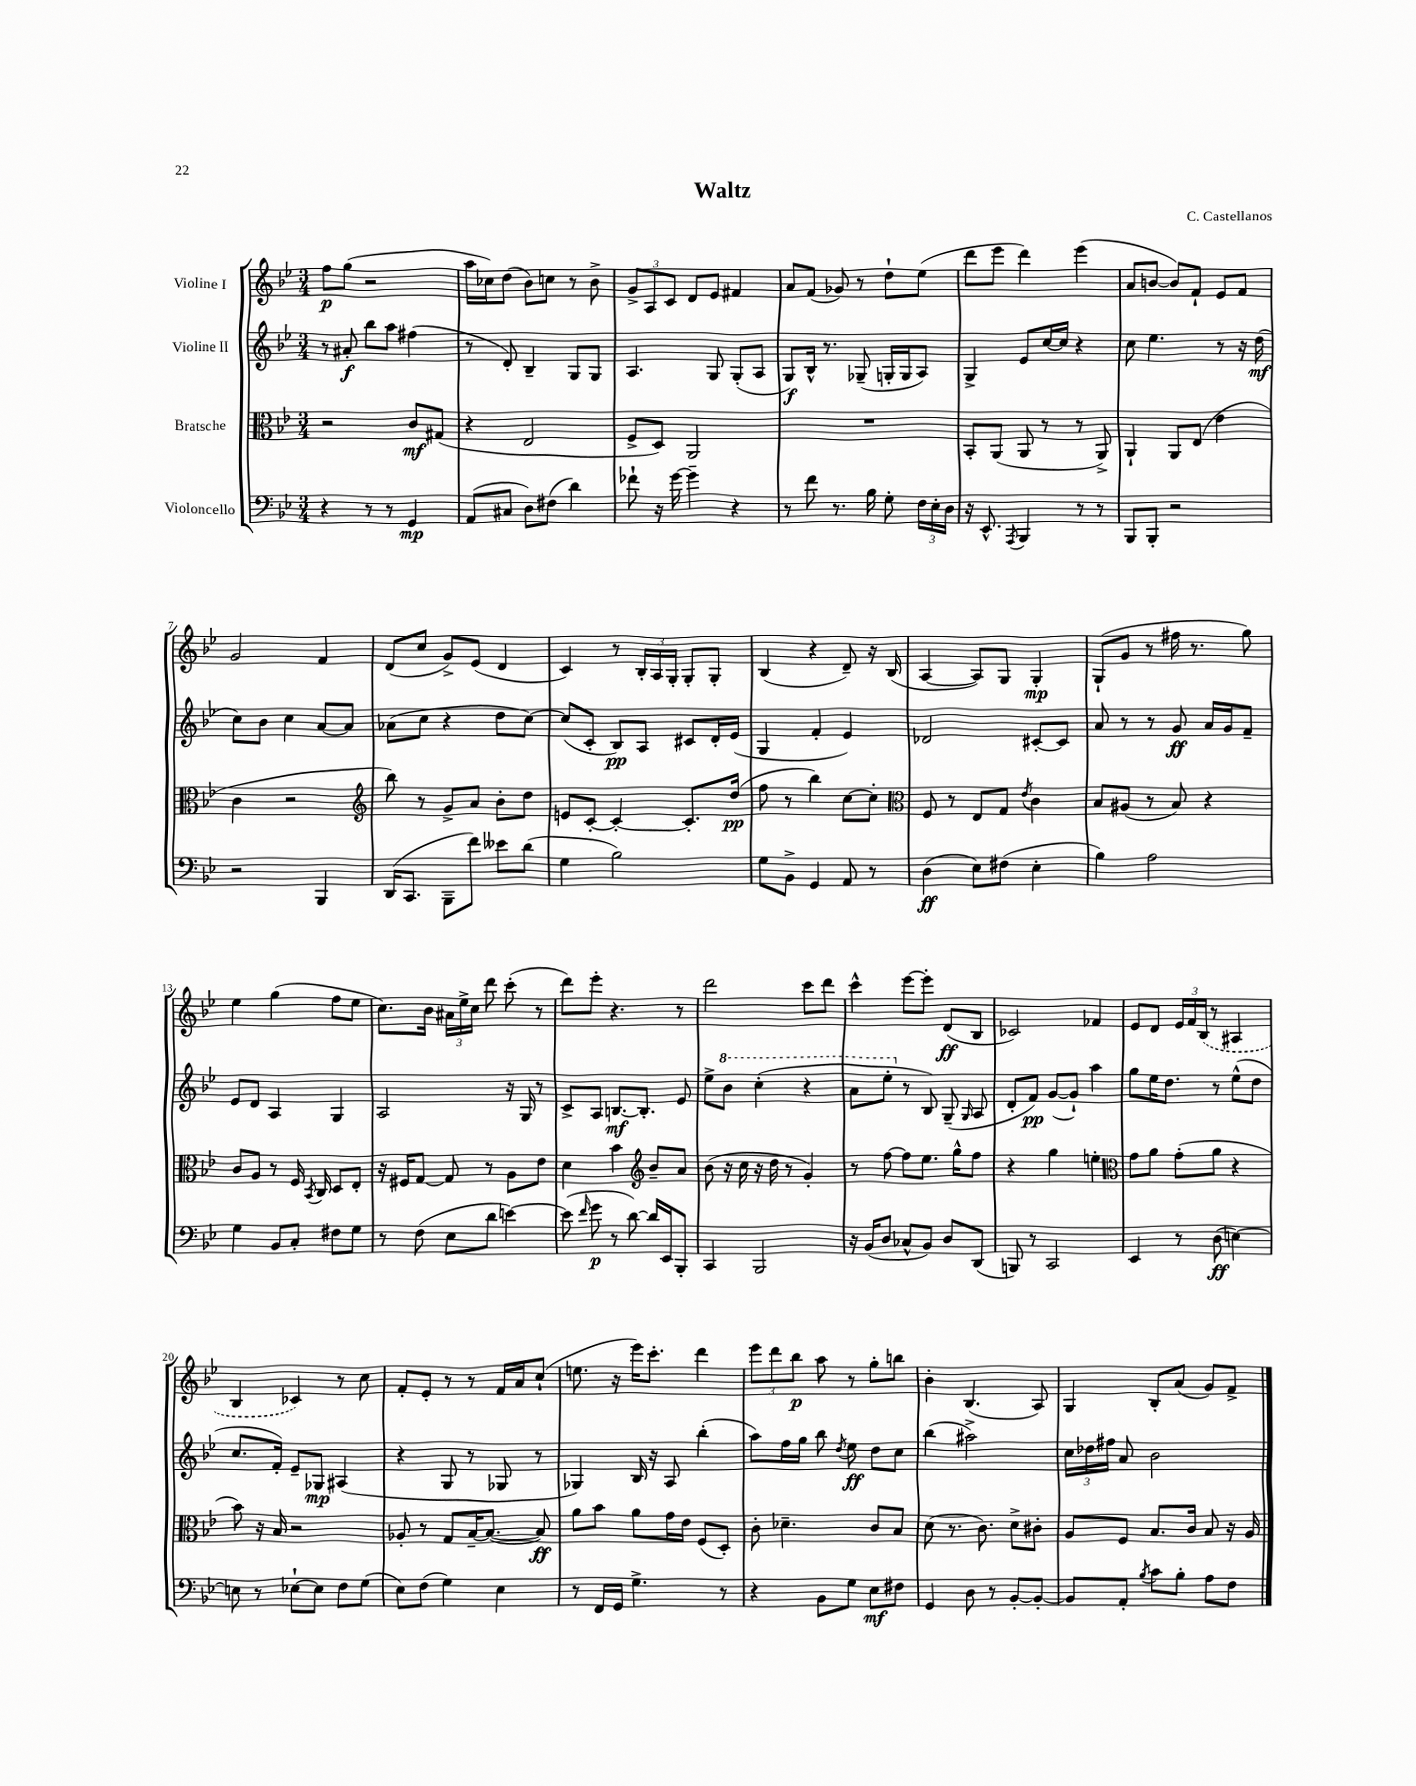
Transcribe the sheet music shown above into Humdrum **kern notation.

**kern	**dynam	**kern	**dynam	**kern	**dynam	**kern	**dynam
*part4	*part4	*part3	*part3	*part2	*part2	*part1	*part1
*staff4	*staff4	*staff3	*staff3	*staff2	*staff2	*staff1	*staff1
*I"Violoncello	*	*I"Bratsche	*	*I"Violine II	*	*I"Violine I	*
*clefF4	*	*clefC3	*	*clefG2	*	*clefG2	*
*k[b-e-]	*	*k[b-e-]	*	*k[b-e-]	*	*k[b-e-]	*
*M3/4	*	*M3/4	*	*M3/4	*	*M3/4	*
=1	=1	=1	=1	=1	=1	=1	=1
4r	.	2r	.	8r	.	8ff\L	p
.	.	.	.	8a#X'/	f	(8gg\J	.
8r	.	.	.	8bb-\L	.	2r	.
8r	.	.	.	8aa\J	.	.	.
4GG/	mp	8c/L	mf	(4ff#X\	.	.	.
.	.	(8G#X/J	.	.	.	.	.
=2	=2	=2	=2	=2	=2	=2	=2
(8AA/L	.	4r	.	8r	.	16aa\LL	.
.	.	.	.	.	.	16cc-X\J)	.
8C#X/J	.	.	.	8d'/)	.	(8dd\J	.
8D\L)	.	2E-/	.	4B-~/	.	8b-\L)	.
(8F#X\J	.	.	.	.	.	8ccn\J	.
4d\)	.	.	.	8G/L	.	8r	.
.	.	.	.	8G/J	.	8b-^\	.
=3	=3	=3	=3	=3	=3	=3	=3
8f-X`\	.	8F^/L	.	4.A/	.	12g^/L	.
.	.	.	.	.	.	12A/	.
16r	.	8D/J)	.	.	.	.	.
.	.	.	.	.	.	12c/J	.
[16g\	.	.	.	.	.	.	.
4g~\]	.	2AA/	.	.	.	8d/L	.
.	.	.	.	8G/	.	8e-/J	.
4r	.	.	.	(8G'/L	.	4f#X/	.
.	.	.	.	8A/J	.	.	.
=4	=4	=4	=4	=4	=4	=4	=4
8r	.	2.r	.	8G/L)	f	8a/L	.
8f\	.	.	.	16B-^^/Jk	.	(8f/J	.
.	.	.	.	8.r	.	.	.
8.r	.	.	.	.	.	8g-X/)	.
.	.	.	.	(8G-X~/	.	8r	.
16B-\	.	.	.	.	.	.	.
8G'\	.	.	.	16Gn'/LL	.	8dd`\L	.
.	.	.	.	16G/J	.	.	.
24F\LL	.	.	.	8A/J)	.	(8ee-\J	.
24E-'\	.	.	.	.	.	.	.
24D\JJ	.	.	.	.	.	.	.
=5	=5	=5	=5	=5	=5	=5	=5
16r	.	8BB-'/L	.	4G^/	.	8ddd\L	.
8.EE-^^/	.	.	.	.	.	.	.
.	.	(8AA/J	.	.	.	8eee-\J	.
8qAAA/	.	.	.	.	.	.	.
4BBB-/	.	8AA/	.	8e-/L	.	4ddd\)	.
.	.	8r	.	[16cc/L	.	.	.
.	.	.	.	16cc/JJ]	.	.	.
8r	.	8r	.	4r	.	(4eee-\	.
8r	.	8AA^/)	.	.	.	.	.
=6	=6	=6	=6	=6	=6	=6	=6
8BBB-/L	.	4AA`/	.	8cc\	.	8a/L	.
8BBB-'/J	.	.	.	4.ee-\	.	[8bn/J	.
2r	.	8AA/L	.	.	.	8b/L])	.
.	.	(8E-/J	.	.	.	8f`/J	.
.	.	4e-\	.	8r	.	8e-/L	.
.	.	.	.	16r	.	8f/J	.
.	.	.	.	(16dd\	mf	.	.
!!LO:LB:g=z
=7	=7	=7	=7	=7	=7	=7	=7
2r	.	4c\	.	8cc\L)	.	2g/	.
.	.	.	.	8b-\J	.	.	.
.	.	2r	.	4cc\	.	.	.
4BBB-/	.	.	.	[8a/L	.	4f/	.
.	.	.	.	8a/J]	.	.	.
=8	=8	=8	=8	=8	=8	=8	=8
*	*	*clefG2	*	*	*	*	*
(16DD/KL	.	8bb-\)	.	(8a-X\L	.	(8d/L	.
8.CC/J	.	.	.	.	.	.	.
.	.	8r	.	8cc\J	.	8cc/J	.
8BBB-~\L	.	8g^/L	.	4r	.	8g^/L)	.
8f\J)	.	8a/J	.	.	.	(8e-/J	.
8e--X\L	.	8b-'\L	.	8dd\L	.	4d/	.
(8d\J	.	8dd\J	.	[8cc\J)	.	.	.
=9	=9	=9	=9	=9	=9	=9	=9
4G\	.	8en/L	.	(8cc/L]	.	4c/)	.
.	.	[8c'/J	.	8c'/J	.	.	.
2B-\)	.	4c'/_	.	8B-/L)	pp	8r	.
.	.	.	.	8A/J	.	24B-'/LL	.
.	.	.	.	.	.	24A/	.
.	.	.	.	.	.	24G'/JJ	.
.	.	8.c'/L]	.	8c#X/L	.	8G'/L	.
.	.	.	.	16d'/L	.	8G'/J	.
.	.	(16dd/Jk	pp	(16e-/JJ	.	.	.
=10	=10	=10	=10	=10	=10	=10	=10
8G\L	.	8ff\	.	4G/	.	(4B-/	.
8BB-^\J	.	8r	.	.	.	.	.
4GG/	.	4bb-\)	.	4f'/	.	4r	.
8AA/	.	[8cc\L	.	4e-/)	.	8d~/)	.
8r	.	8cc'\J]	.	.	.	16r	.
.	.	.	.	.	.	(16B-/	.
=11	=11	=11	=11	=11	=11	=11	=11
*	*	*clefC3	*	*	*	*	*
(4D\	ff	8F/	.	2d-X/	.	[4A/	.
.	.	8r	.	.	.	.	.
8E-\L)	.	8E-/L	.	.	.	8A/L])	.
(8F#X\J	.	8G/J	.	.	.	8G/J	.
.	.	8qe-/	.	.	.	.	.
4E-'\	.	4c\	.	[8c#X'/L	.	4G'/	mp
.	.	.	.	8c#/J]	.	.	.
=12	=12	=12	=12	=12	=12	=12	=12
4B-\)	.	8B-/L	.	8a/	.	(8G`/L	.
.	.	(8A#X/J	.	8r	.	8g/J	.
2A\	.	8r	.	8r	.	8r	.
.	.	8B-/)	.	8g/	ff	16ff#X\	.
.	.	.	.	.	.	8.r	.
.	.	4r	.	16a/LL	.	.	.
.	.	.	.	16g/J	.	.	.
.	.	.	.	8f~/J	.	8gg\)	.
!!LO:LB:g=z
=13	=13	=13	=13	=13	=13	=13	=13
4G\	.	8c/L	.	8e-/L	.	4ee-\	.
.	.	8A/J	.	8d/J	.	.	.
8BB-/L	.	8r	.	4A/	.	(4gg\	.
8C'/J	.	16F/	.	.	.	.	.
.	.	8qBB-/	.	.	.	.	.
.	.	16C/	.	.	.	.	.
8F#X\L	.	8D/L	.	4G/	.	8ff\L	.
8G\J	.	8E-'/J	.	.	.	8ee-\J	.
=14	=14	=14	=14	=14	=14	=14	=14
8r	.	16r	.	2A/	.	8.cc\L)	.
.	.	16F#X/KL	.	.	.	.	.
(8F\	.	[8G/J	.	.	.	.	.
.	.	.	.	.	.	16b-\Jk	.
8E-\L	.	8G/]	.	.	.	24a#X\LL	.
.	.	.	.	.	.	24ee-^\	.
.	.	.	.	.	.	24cc\JJ	.
8d\J	.	8r	.	.	.	8ddd\	.
[4en\)	.	8A\L	.	16r	.	(8ccc'\	.
.	.	.	.	16G/	.	.	.
.	.	8e-\J	.	8r	.	8r	.
=15	=15	=15	=15	=15	=15	=15	=15
(8e\]	.	4d\	.	8c^/L	.	8ddd\L)	.
16qqf/	.	.	.	.	.	.	.
8g\	p	.	.	8A/J	.	8eee-'\J	.
8r	.	4b-\	.	[8.Bn/L	mf	4.r	.
[8d\)	.	.	.	.	.	.	.
.	.	.	.	8.B'/J]	.	.	.
*	*	*clefG2	*	*	*	*	*
16d/LL]	.	8b-~/L	.	.	.	.	.
16EE-/J	.	.	.	.	.	.	.
8BBB-'/J	.	8a/J	.	8e-/	.	8r	.
=16	=16	=16	=16	=16	=16	=16	=16
4CC/	.	(8b-\	.	8ee-^\L	.	2ddd\	.
*	*	*	*	*8va	*	*	*
.	.	16r	.	8bb-\J	.	.	.
.	.	16cc\	.	.	.	.	.
2BBB-/	.	16r	.	(4ccc'\	.	.	.
.	.	16dd\	.	.	.	.	.
.	.	8r	.	.	.	.	.
.	.	4g'/)	.	4r	.	8ccc\L	.
.	.	.	.	.	.	8ddd\J	.
=17	=17	=17	=17	=17	=17	=17	=17
16r	.	8r	.	8aa\L	.	4ccc^^\	.
(16BB-/KL	.	.	.	.	.	.	.
8D/J	.	[8ff\	.	8eee-'\J	.	.	.
*	*	*	*	*X8va	*	*	*
8C-X^^/L	.	8ff\L]	.	8r	.	[8eee-\L	.
8BB-/J)	.	8.ee-\J	.	8B-/)	.	8eee-'\J]	.
8D/L	.	.	.	(8G~/	.	(8d/L	ff
.	.	16gg^^\KL	.	.	.	.	.
.	.	.	.	16qqG/	.	.	.
(8DD/J	.	8ff\J	.	8A/	.	8B-/J	.
=18	=18	=18	=18	=18	=18	=18	=18
8BBBn/)	.	4r	.	8d'/L	.	2c-X/)	.
8r	.	.	.	8f/J)	pp	.	.
2CC/	.	4gg\	.	([8g/L	.	.	.
.	.	.	.	8g`/J])	.	.	.
.	.	4een'\	.	4aa\	.	4f-X/	.
=19	=19	=19	=19	=19	=19	=19	=19
*	*	*clefC3	*	*	*	*	*
4EE-/	.	8g\L	.	8gg\L	.	8e-/L	.
.	.	8a\J	.	16ee-\K	.	8d/J	.
.	.	.	.	8.dd\J	.	.	.
8r	.	(8g'\L	.	.	.	24e-/LL	.
.	.	.	.	.	.	24f/	.
.	.	.	.	.	.	(24B-/JJ	.
(8D\	ff	8a\J	.	8r	.	8r	.
[4En\)	.	4r	.	(8ee-^^\L	.	4A#X/	.
.	.	.	.	8dd\J	.	.	.
!!LO:LB:g=z
=20	=20	=20	=20	=20	=20	=20	=20
8En\]	.	8b-\)	.	8.cc/L	.	4B-/	.
8r	.	16r	.	.	.	.	.
.	.	16B-/	.	16f'/Jk)	.	.	.
[8E-X`\L	.	2r	.	8e-~/L	.	4c-X/)	.
8E-\J]	.	.	.	8G-X/J	mp	.	.
8F\L	.	.	.	(4A#X/	.	8r	.
(8G\J	.	.	.	.	.	8cc\	.
=21	=21	=21	=21	=21	=21	=21	=21
8E-\L)	.	8A-X'/	.	4r	.	8f'/L	.
(8F\J	.	8r	.	.	.	8e-'/J	.
4G\)	.	8G/L	.	8G/	.	8r	.
.	.	[16B-~/K	.	8r	.	8r	.
.	.	(8.B-/J_	.	.	.	.	.
4E-\	.	.	.	8G-X/	.	16f/LL	.
.	.	.	.	.	.	16a/J	.
.	.	8B-/])	ff	8r	.	(8cc`/J	.
=22	=22	=22	=22	=22	=22	=22	=22
8r	.	8a\L	.	4G-X/)	.	8.een\	.
16FF/LL	.	8b-\J	.	.	.	.	.
16GG/JJ	.	.	.	.	.	16r	.
4.G^\	.	8a\L	.	16B-/	.	16eee-\KL)	.
.	.	.	.	16r	.	8.ccc'\J	.
.	.	16g\L	.	8A/	.	.	.
.	.	16e-\JJ	.	.	.	.	.
.	.	(8F/L	.	(4bb-'\	.	4ddd\	.
8r	.	8D'/J)	.	.	.	.	.
=23	=23	=23	=23	=23	=23	=23	=23
4r	.	8c'\	.	8aa\L)	.	12eee-\L	.
.	.	.	.	.	.	12ddd\	.
.	.	4.d-X~\	.	16ff\L	.	.	.
.	.	.	.	.	.	12bb-\J	p
.	.	.	.	16gg\JJ	.	.	.
8BB-\L	.	.	.	8bb-\	.	8aa\	.
.	.	.	.	8qdd/	.	.	.
8G\J	.	.	.	8ee-\	ff	8r	.
8E-\L	mf	8c/L	.	8dd\L	.	8gg'\L	.
8F#X\J	.	8B-/J	.	8cc\J	.	8bbn\J	.
=24	=24	=24	=24	=24	=24	=24	=24
4GG/	.	(8d\	.	(4bb-\	.	4b-'\	.
.	.	8.r	.	.	.	.	.
8D\	.	.	.	2aa#X^\)	.	(4.B-/	.
.	.	8.c\)	.	.	.	.	.
8r	.	.	.	.	.	.	.
[8BB-'/L	.	8d^\L	.	.	.	.	.
8BB-'/J_	.	8c#X'\J	.	.	.	8A/)	.
=25	=25	=25	=25	=25	=25	=25	=25
8BB-/L]	.	8A/L	.	24cc\LL	.	4G/	.
.	.	.	.	24dd-X\	.	.	.
.	.	.	.	24ff#X\JJ	.	.	.
8AA'/J	.	8F/J	.	8a/	.	.	.
8qB-/	.	.	.	.	.	.	.
8c\L	.	8.B-/L	.	2b-\	.	8B-'/L	.
8B-'\J	.	.	.	.	.	(8a/J	.
.	.	16c/Jk	.	.	.	.	.
8A\L	.	8B-/	.	.	.	8g/L)	.
8F\J	.	16r	.	.	.	8f^/J	.
.	.	16A/	.	.	.	.	.
==	==	==	==	==	==	==	==
*-	*-	*-	*-	*-	*-	*-	*-
